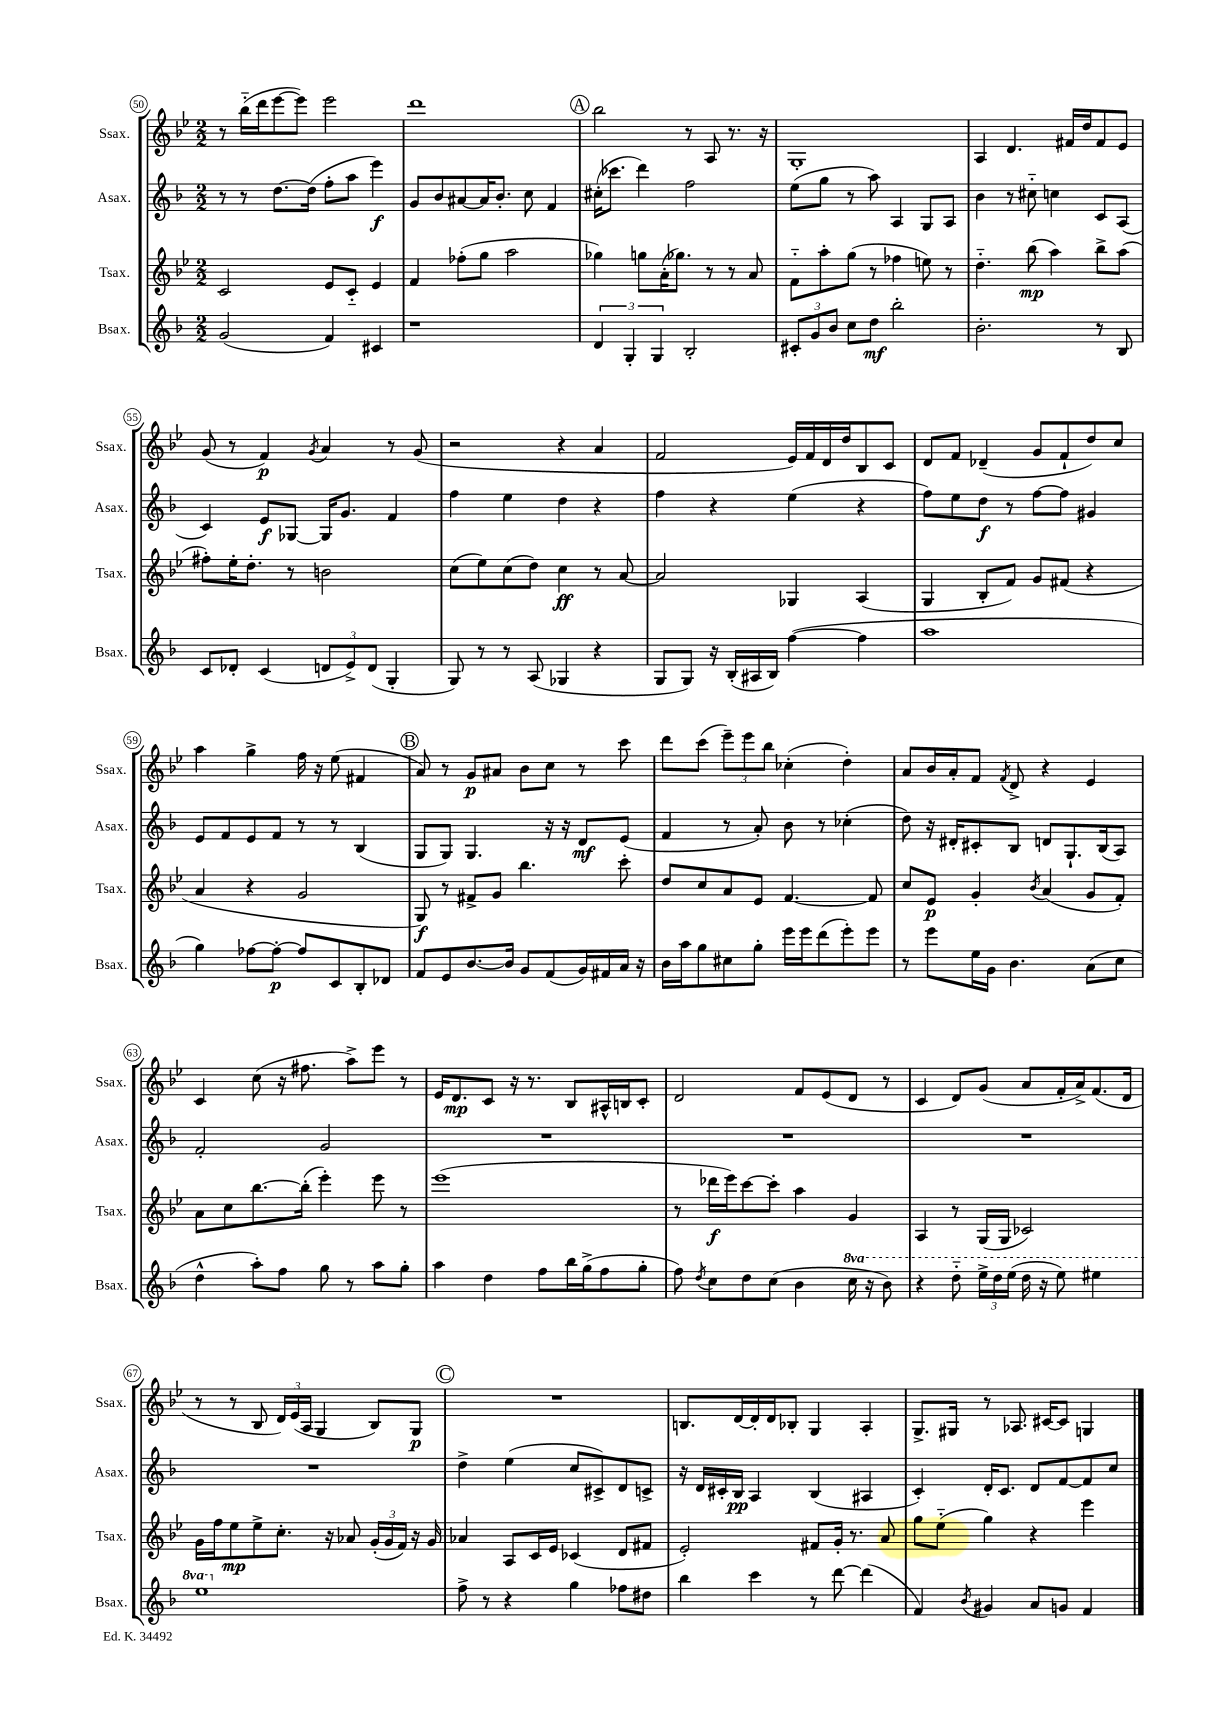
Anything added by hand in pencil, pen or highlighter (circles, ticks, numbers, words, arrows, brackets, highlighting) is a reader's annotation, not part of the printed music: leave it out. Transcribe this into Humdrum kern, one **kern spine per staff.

**kern	**kern	**kern	**kern
*staff4	*staff3	*staff2	*staff1
*clefG2	*clefG2	*clefG2	*clefG2
*k[b-]	*k[b-e-]	*k[b-]	*k[b-e-]
*M2/2	*M2/2	*M2/2	*M2/2
(2g/	2c/	8r	8r
.	.	8r	(16bb-'~\LL
.	.	.	16ddd\J
.	.	[8.dd\L	[8eee-\
.	.	.	8eee-\]J)
.	.	(16dd\]Jk	.
4f/)	8e-/L	8ff'\L	2eee-\
.	8c'~/J	8aa\J	.
4c#/	4e-/	4eee\)	.
=	=	=	=
1r	4f/	8g/L	1ddd
.	.	8b-/	.
.	(8ff-'\L	[8a#/	.
.	8gg\J	16a#/]K	.
.	.	8.b-'/J	.
.	2aa\	.	.
.	.	8cc\	.
.	.	4f/	.
=	=	=	=
6d/	4gg-\)	(16cc#'\LK	2bb-\
.	.	8.ccc-\J	.
6G'/	.	.	.
.	8gg\L	4ddd\)	.
6G/	.	.	.
.	(16a'\K	.	.
.	8.gg-\J)	.	.
2B-'/	.	2ff\	8r
.	8r	.	8A/
.	8r	.	8.r
.	8a/	.	.
.	.	.	16r
=	=	=	=
12c#'/L	8f'~\L	(8ee\L	1G'
12g/	.	.	.
.	8aa'\	8gg\J	.
12b-/J	.	.	.
8cc\L	(8gg\J	8r	.
8dd\J	8r	8aa\)	.
2bb-'\	4ff-\	4A/	.
.	8ee\)	8G/L	.
.	8r	8A/J	.
=	=	=	=
2.b-'\	4.dd'~\	4b-\	4A/
.	.	8r	4.d/
.	(8bb-\	8cc#'~\	.
.	4aa\)	4cc\	.
.	.	.	16f#/LL
.	.	.	16dd/J
8r	8bb-^\L	8c/L	8f#/
8B-/	(8aa\J	(8A/J	8e-/J
=	=	=	=
8c/L	8ff#'\L)	4c/)	(8g/
8d-'/J	16ee-'\K	.	8r
.	8.dd'\J	.	.
(4c/	.	8e/L	4f/)
.	8r	[8G-/J	.
.	.	.	8qg/
12d/L	2b\	16G-/]LK	4a/
.	.	8.g/J	.
12e^/)	.	.	.
(12d/J	.	.	.
4G'/	.	4f/	8r
.	.	.	(8g/
=	=	=	=
8G/)	(8cc\L	4ff\	2r
8r	8ee-\)	.	.
8r	(8cc\	4ee\	.
(8A/	8dd\J)	.	.
4G-/	4cc\	4dd\	4r
4r	8r	4r	4a/
.	[8a/	.	.
=	=	=	=
8G/L	2a/]	4ff\	2f/
8G/J)	.	.	.
16r	.	4r	.
(16B-'/LL	.	.	.
16A#/	.	.	.
16B-/JJ)	.	.	.
([4ff\	4G-/	(4ee\	16e-/LL)
.	.	.	16f/
.	.	.	16d/
.	.	.	16dd/J
4ff\]	(4A/	4r	8B-/
.	.	.	8c/J
=	=	=	=
1aa	4G/	8ff\L)	8d/L
.	.	8ee\	8f/J
.	8B-'/L	8dd\J	(4d-~/
.	8f/J)	8r	.
.	8g/L	[8ff\L	8g/L
.	(8f#/J	8ff\]J	8f`/
.	4r	4g#/	8dd/)
.	.	.	8cc/J
=	=	=	=
4gg\)	4a/	8e/L	4aa\
.	.	8f/	.
[8ff-\L	4r	8e/	4gg^\
8ff-'\_J	.	8f/J	.
8ff-/]L	2g/	8r	16ff\
.	.	.	16r
8c/	.	8r	(8ee-\
8B-'/	.	(4B-/	4f#/
8d-/J	.	.	.
=	=	=	=
8f/L	8G/)	8G/L	8a/)
8e/	8r	8G/J)	8r
[8.b-/	8f#^/L	4.G/	8g/L
.	8g/J	.	8a#/J
16b-/]Jk	.	.	.
8g/L	4.bb-\	.	8b-\L
(8f/	.	16r	8cc\J
.	.	16r	.
16g/L)	.	8d/L	8r
16f#/	.	.	.
16a/JJ	8ccc'\	(8e/J	8ccc\
16r	.	.	.
=	=	=	=
16b-\LL	8dd/L	4f/	8ddd\L
16aa\J	.	.	.
8gg\	8cc/	.	(8ccc\J
8cc#\	8a/	8r	12eee-~\L)
.	.	.	12eee-\
8gg'\J	8e-/J	8a'/)	.
.	.	.	12bb-\J
16eee\LL	[4.f/	8b-\	(4cc-'\
16eee\J	.	.	.
(8ddd\	.	8r	.
8eee'\)	.	(4cc-'\	4dd'\)
8eee\J	8f/]	.	.
=	=	=	=
8r	8cc/L	8dd\)	8a/L
8eee\L	8e-/J	16r	16b-/L
.	.	16d#'/LK	16a'/J
16ee\L	4g'/	8c#'/	8f/J
16g\JJ	.	.	.
.	.	.	8qf/
4.b-\	.	8B-/J	8d^/
.	8qb-/	.	.
.	(4a/	8d/L	4r
.	.	8.G`/	.
(8a\L	8g/L	.	4e-/
.	.	(16B-/k	.
8cc\J	8f'/J)	8A/J)	.
=	=	=	=
4dd^^\	8a\L	2f'/	4c/
.	8cc\	.	.
8aa'\L)	[8.bb-\	.	(8cc\
8ff\J	.	.	16r
.	(16bb-'\]Jk	.	8.ff#\
8gg\	4eee-'\)	2g/	.
8r	.	.	8aa^\L)
8aa\L	8eee-\	.	8eee-\J
8gg'\J	8r	.	8r
=	=	=	=
4aa\	(1eee-	1r	16e-/LK
.	.	.	8.d/
4dd\	.	.	8c/J
.	.	.	16r
.	.	.	8.r
8ff\L	.	.	.
16bb-\L	.	.	8B-/L
(16gg^\J	.	.	.
8ff\	.	.	16A#^^/L
.	.	.	16B/J
8gg'\J	.	.	8c'/J
=	=	=	=
8ff\)	8r	1r	2d/
8qdd/	.	.	.
8cc\L	16ddd-\LL	.	.
.	16eee-\J)	.	.
8dd\	[8ccc\	.	.
(8cc\J	8ccc'\]J	.	.
4b-\	4aa\	.	8f/L
.	.	.	(8e-/
16ccc\	4g/	.	8d/J
16r	.	.	.
8bb-\)	.	.	8r
=	=	=	=
4r	4A/	1r	4c/
8ddd'~\	8r	.	8d/L)
24eee^\LL	(16G/LL	.	(8g/J
24ddd\	.	.	.
.	16G/JJ	.	.
(24eee\JJ	.	.	.
16ddd\	2c-/)	.	8a/L
16r	.	.	.
8eee\)	.	.	16f'/L
.	.	.	16a^/J)
4eee#\	.	.	(8.f/
.	.	.	16d/Jk
=	=	=	=
1eee	16g\LL	1r	8r
.	16ff\J	.	.
.	8ee-\	.	8r
.	8ee-^\	.	8B-/
.	8.cc'\J	.	24d/LL)
.	.	.	(24e-/
.	.	.	24A/JJ
.	.	.	4G/
.	16r	.	.
.	8a-/	.	.
.	(24g'/LL	.	8B-/L)
.	24g/	.	.
.	24f/JJ)	.	.
.	16r	.	8G/J
.	16g/	.	.
=	=	=	=
8ff^\	4a-/	4dd^\	1r
8r	.	.	.
4r	8A/L	(4ee\	.
.	16c/L	.	.
.	16e-/JJ	.	.
4gg\	(4c-/	8cc/L	.
.	.	8c#^/)	.
8ff-\L	8d/L	8d/	.
8dd#\J	8f#/J	8c^/J	.
=	=	=	=
4bb-\	2e-'/)	16r	8.B/L
.	.	16d/LL	.
.	.	16c#'/	.
.	.	16B-/JJ	[16d/L
4ccc\	.	4A/	16d'/]
.	.	.	16d/J
.	.	.	8B-'/J
8r	8f#/L	(4B-/	4G/
[8ddd\	16g'/Jk	.	.
.	8.r	.	.
(4ddd\]	.	4A#/	4A'/
.	8a/	.	.
=	=	=	=
4f/)	8gg\L	4c'/)	8.G^/L
.	(8ee-'~\J	.	.
.	.	.	16G#/Jk
8qb-/	.	.	.
4g#/	4gg\)	16d'/LK	8r
.	.	8.c/J	.
.	.	.	8.A-/
8a/L	4r	8d/L	.
.	.	.	[16c#/LK
8g/J	.	[8f/	8c#/]J
4f/	4eee-\	8f/]	4G/
.	.	8cc/J	.
==	==	==	==
*-	*-	*-	*-
